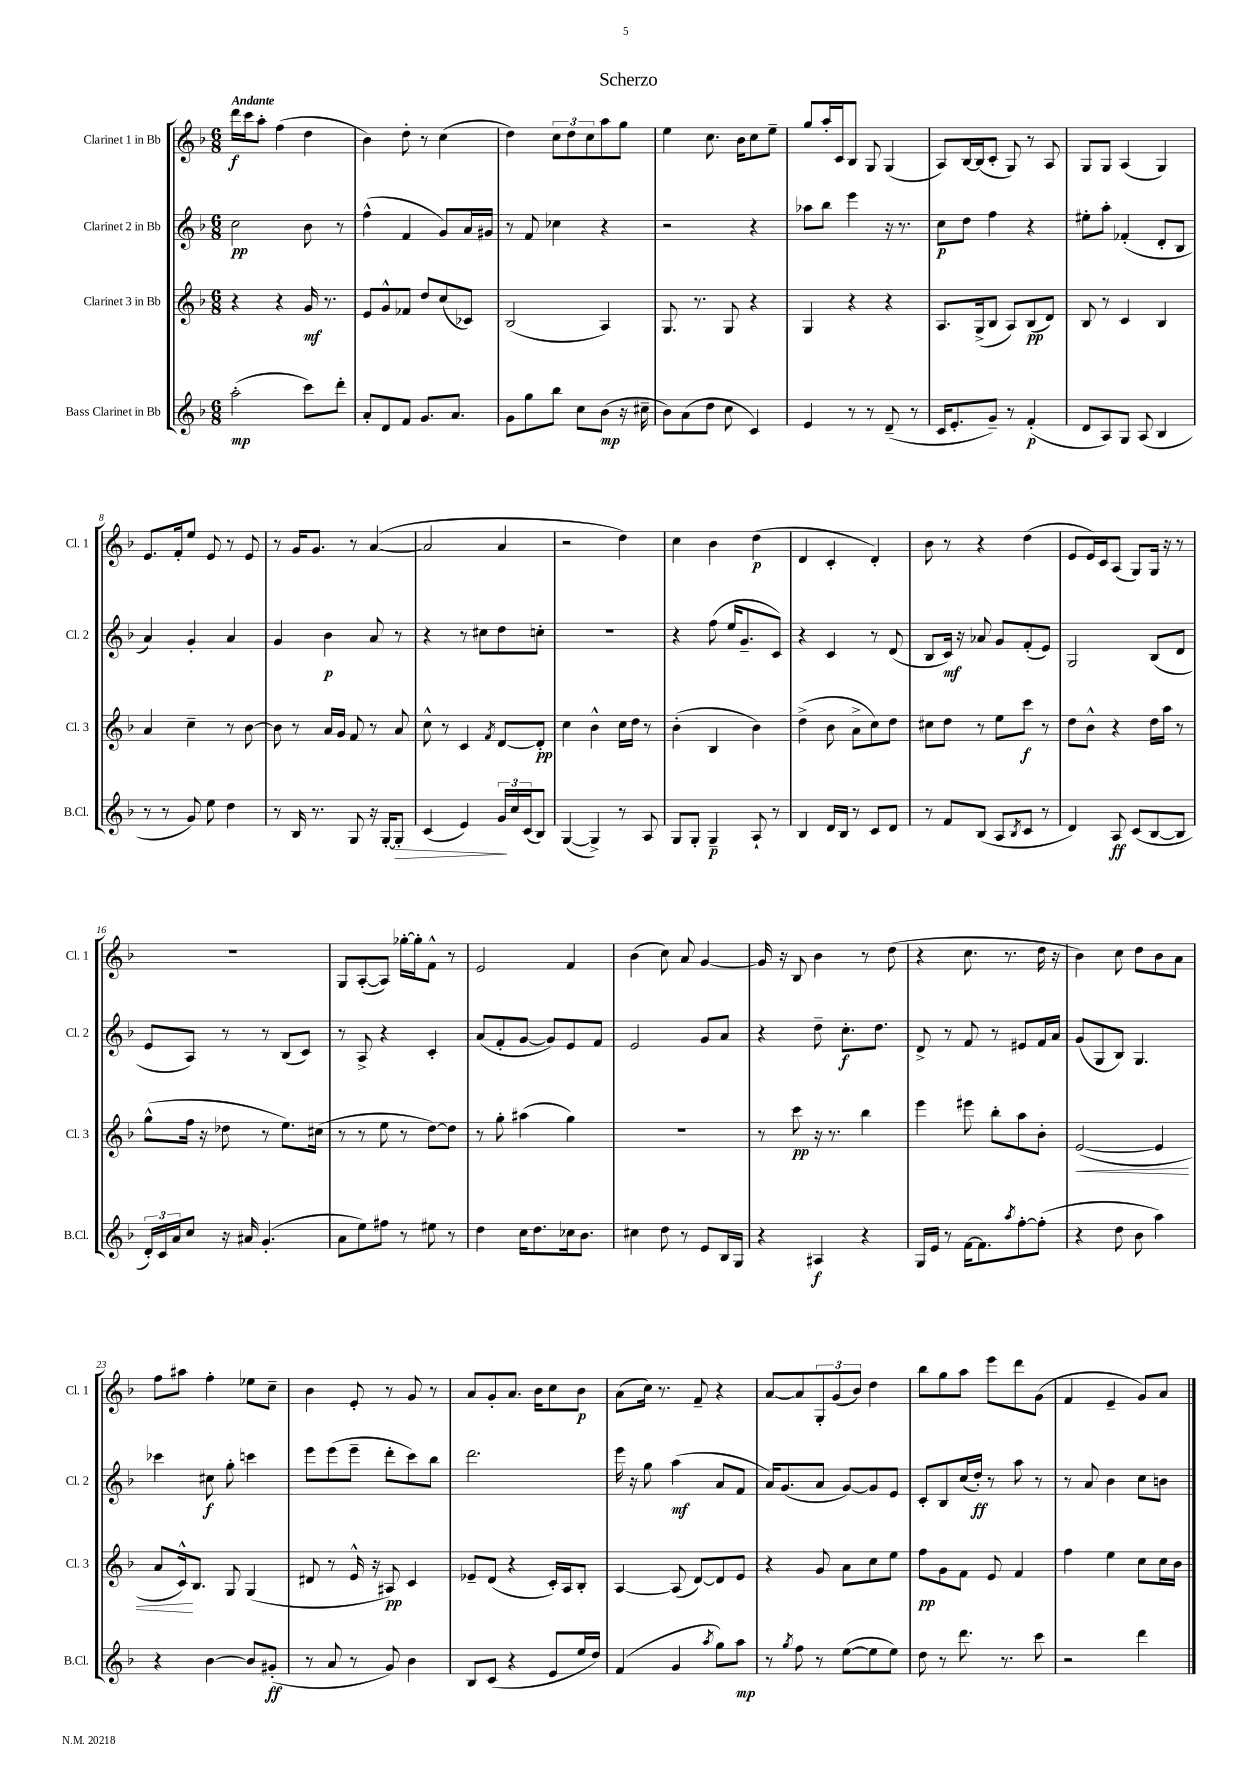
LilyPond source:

\header { title = "Scherzo" }
<<
\new StaffGroup <<
\new Staff = "s0" \with { instrumentName = "Clarinet 1 in Bb" shortInstrumentName = "Cl. 1" } {
    \clef treble \key f \major \numericTimeSignature \time 6/8 \tempo "Andante"
    d'''16\f c'''16 a''8-. f''4( d''4 |
    bes'4) d''8-. r8 c''4( |
    d''4) \tuplet 3/2 { c''8 d''8 c''8 } a''8 g''8 |
    e''4 c''8. bes'16 c''8 e''8-- |
    g''8 a''16-. c'16 bes8 g8 g4( |
    a8) bes16~ bes16( c'8-. g8) r8 a8 |
    g8 g8 a4( g4) |
    e'8. f'16-. e''8 e'8 r8 e'8 |
    r8 g'16 g'8. r8 a'4~( |
    a'2 a'4 |
    r2 d''4) |
    c''4 bes'4 d''4\p( |
    d'4 c'4-. d'4-.) |
    bes'8 r8 r4 d''4( |
    e'8 e'16) c'16 a8( g8) g16 r16 r8 |
    R2. |
    g8 a8~-.( a8) ges''16~-. ges''16-. f'8-^ r8 |
    e'2 f'4 |
    bes'4( c''8) a'8 g'4~ |
    g'16 r16 bes8 bes'4 r8 d''8( |
    r4 c''8. r8. d''16 r16 |
    bes'4) c''8 d''8 bes'8 a'8 |
    f''8 ais''8 f''4-. ees''8 c''8-- |
    bes'4 e'8-. r8 g'8 r8 |
    a'8 g'8-. a'8. bes'16 c''8 bes'8\p |
    a'8( c''16) r8. f'8-- r4 |
    a'8~ a'8 \tuplet 3/2 { g8-. g'8( bes'8) } d''4 |
    bes''8 g''8 a''8 e'''8 d'''8 g'8( |
    f'4 e'4-- g'8) a'8 \bar "|." |
}
\new Staff = "s1" \with { instrumentName = "Clarinet 2 in Bb" shortInstrumentName = "Cl. 2" } {
    \clef treble \key f \major \numericTimeSignature \time 6/8
    c''2\pp bes'8 r8 |
    f''4-^( f'4 g'8) a'16 gis'16 |
    r8 f'8 ces''4 r4 |
    r2 r4 |
    aes''8 bes''8 e'''4 r16 r8. |
    c''8\p d''8 f''4 r4 |
    eis''8-. a''8-. fes'4-.( d'8-. bes8 |
    a'4) g'4-. a'4 |
    g'4 bes'4\p a'8 r8 |
    r4 r8 cis''8 d''8 c''8-. |
    R2. |
    r4 f''8( e''16 g'8.-- c'8) |
    r4 c'4 r8 d'8( |
    bes8 c'16\mf) r16 aes'8 g'8 f'8-.( e'8) |
    g2 bes8( d'8 |
    e'8 a8) r8 r8 bes8( c'8) |
    r8 a8-> r4 c'4-. |
    a'8( f'8-. g'8~ g'8) e'8 f'8 |
    e'2 g'8 a'8 |
    r4 d''8-- c''8.-.\f d''8. |
    d'8-> r8 f'8 r8 eis'8 f'16 a'16 |
    g'8( g8 bes8) g4. |
    ces'''4 cis''8\f g''8-. c'''4 |
    e'''8 e'''8( e'''8-- d'''8-. c'''8) bes''8 |
    d'''2. |
    e'''16 r16 g''8 a''4\mf( a'8 f'8 |
    a'16) g'8.( a'8 g'8~) g'8 e'8 |
    c'8-. bes8 c''16( d''16-.\ff) r8 a''8 r8 |
    r8 a'8 bes'4 c''8 b'8 \bar "|." |
}
\new Staff = "s2" \with { instrumentName = "Clarinet 3 in Bb" shortInstrumentName = "Cl. 3" } {
    \clef treble \key f \major \numericTimeSignature \time 6/8
    r4 r4 g'16\mf r8. |
    e'8 g'8-^ fes'8 d''8 c''8( ces'8) |
    bes2( a4) |
    g8. r8. g8 r4 |
    g4 r4 r4 |
    a8. g16->( bes8 a8) bes8\pp( d'8) |
    bes8 r8 c'4 bes4 |
    a'4 c''4-- r8 bes'8~ |
    bes'8 r8 a'16 g'16 f'8 r8 a'8 |
    c''8-^ r8 c'4 \acciaccatura { f'8 } d'8~ d'8-.\pp |
    c''4 bes'4-^ c''16 d''16 r8 |
    bes'4-.( bes4 bes'4) |
    d''4->( bes'8 a'8-> c''8) d''8 |
    cis''8 d''8 r8 e''8 c'''8\f r8 |
    d''8 bes'8-^ r4 d''16 a''16 r8 |
    g''8-^( f''16 r16 des''8 r8 e''8.) cis''16( |
    r8 r8 e''8 r8 d''8~) d''8 |
    r8 g''8-. ais''4( g''4) |
    R2. |
    r8 c'''8\pp r16 r8. bes''4 |
    e'''4 eis'''8 bes''8-. a''8 bes'8-. |
    e'2~\<( e'4 |
    a'8 c'16-^\!) bes8. g8 g4( |
    dis'8 r8 e'16-^ r16 ais8\pp) c'4 |
    ees'8-- d'8( r4 c'16-.) a16 bes8-. |
    a4~ a8( d'8~) d'8 e'8 |
    r4 g'8 a'8 c''8 e''8 |
    f''8\pp g'8 f'8 e'8 f'4 |
    f''4 e''4 c''8 c''16 bes'16 \bar "|." |
}
\new Staff = "s3" \with { instrumentName = "Bass Clarinet in Bb" shortInstrumentName = "B.Cl." } {
    \clef treble \key f \major \numericTimeSignature \time 6/8
    a''2-.\mp( c'''8) d'''8-. |
    a'8-. d'8 f'8 g'8. a'8. |
    g'8 g''8 bes''8 c''8 bes'8\mp( r16 cis''16-- |
    bes'8) a'8( d''8 c''8 c'4) |
    e'4 r8 r8 d'8--( r8 |
    c'16 e'8.-. g'8--) r8 f'4-.\p( |
    d'8 a8) g8 a8( bes4 |
    r8 r8 g'8) e''8 d''4 |
    r8 bes16 r8. g8 r16 g16~-. g8-.\> |
    c'4( e'4) \tuplet 3/2 { g'16\! c''16 c'16( } bes8) |
    g4~( g4->) r8 a8 |
    g8 g8-. g4--\p a8-! r8 |
    bes4 d'16 bes16 r8 c'8 d'8 |
    r8 f'8 bes8( a8 \acciaccatura { bes8 } c'8 r8 |
    d'4) a8\ff c'8( bes8~ bes8 |
    \tuplet 3/2 { d'16-.) c'16 a'16 } c''8 r16 ais'16 g'4.-.( |
    a'8 e''8) fis''8 r8 eis''8 r8 |
    d''4 c''16 d''8. ces''16 bes'8. |
    cis''4 d''8 r8 e'8 bes16 g16 |
    r4 ais4\f r4 |
    g16 e'16 r8 f'16~ f'8. \acciaccatura { a''8 } f''8~-. f''8-.( |
    r4 d''8 bes'8 a''4) |
    r4 bes'4~ bes'8 gis'8-.\ff( |
    r8 a'8 r8 g'8) bes'4 |
    bes8 c'8( r4 e'8 e''16 d''16) |
    f'4( g'4 \acciaccatura { a''8 } g''8) a''8\mp |
    r8 \acciaccatura { g''8 } f''8 r8 e''8~( e''8 e''8) |
    d''8 r8 d'''8. r8. c'''8 |
    r2 d'''4 \bar "|." |
}
>>
>>
